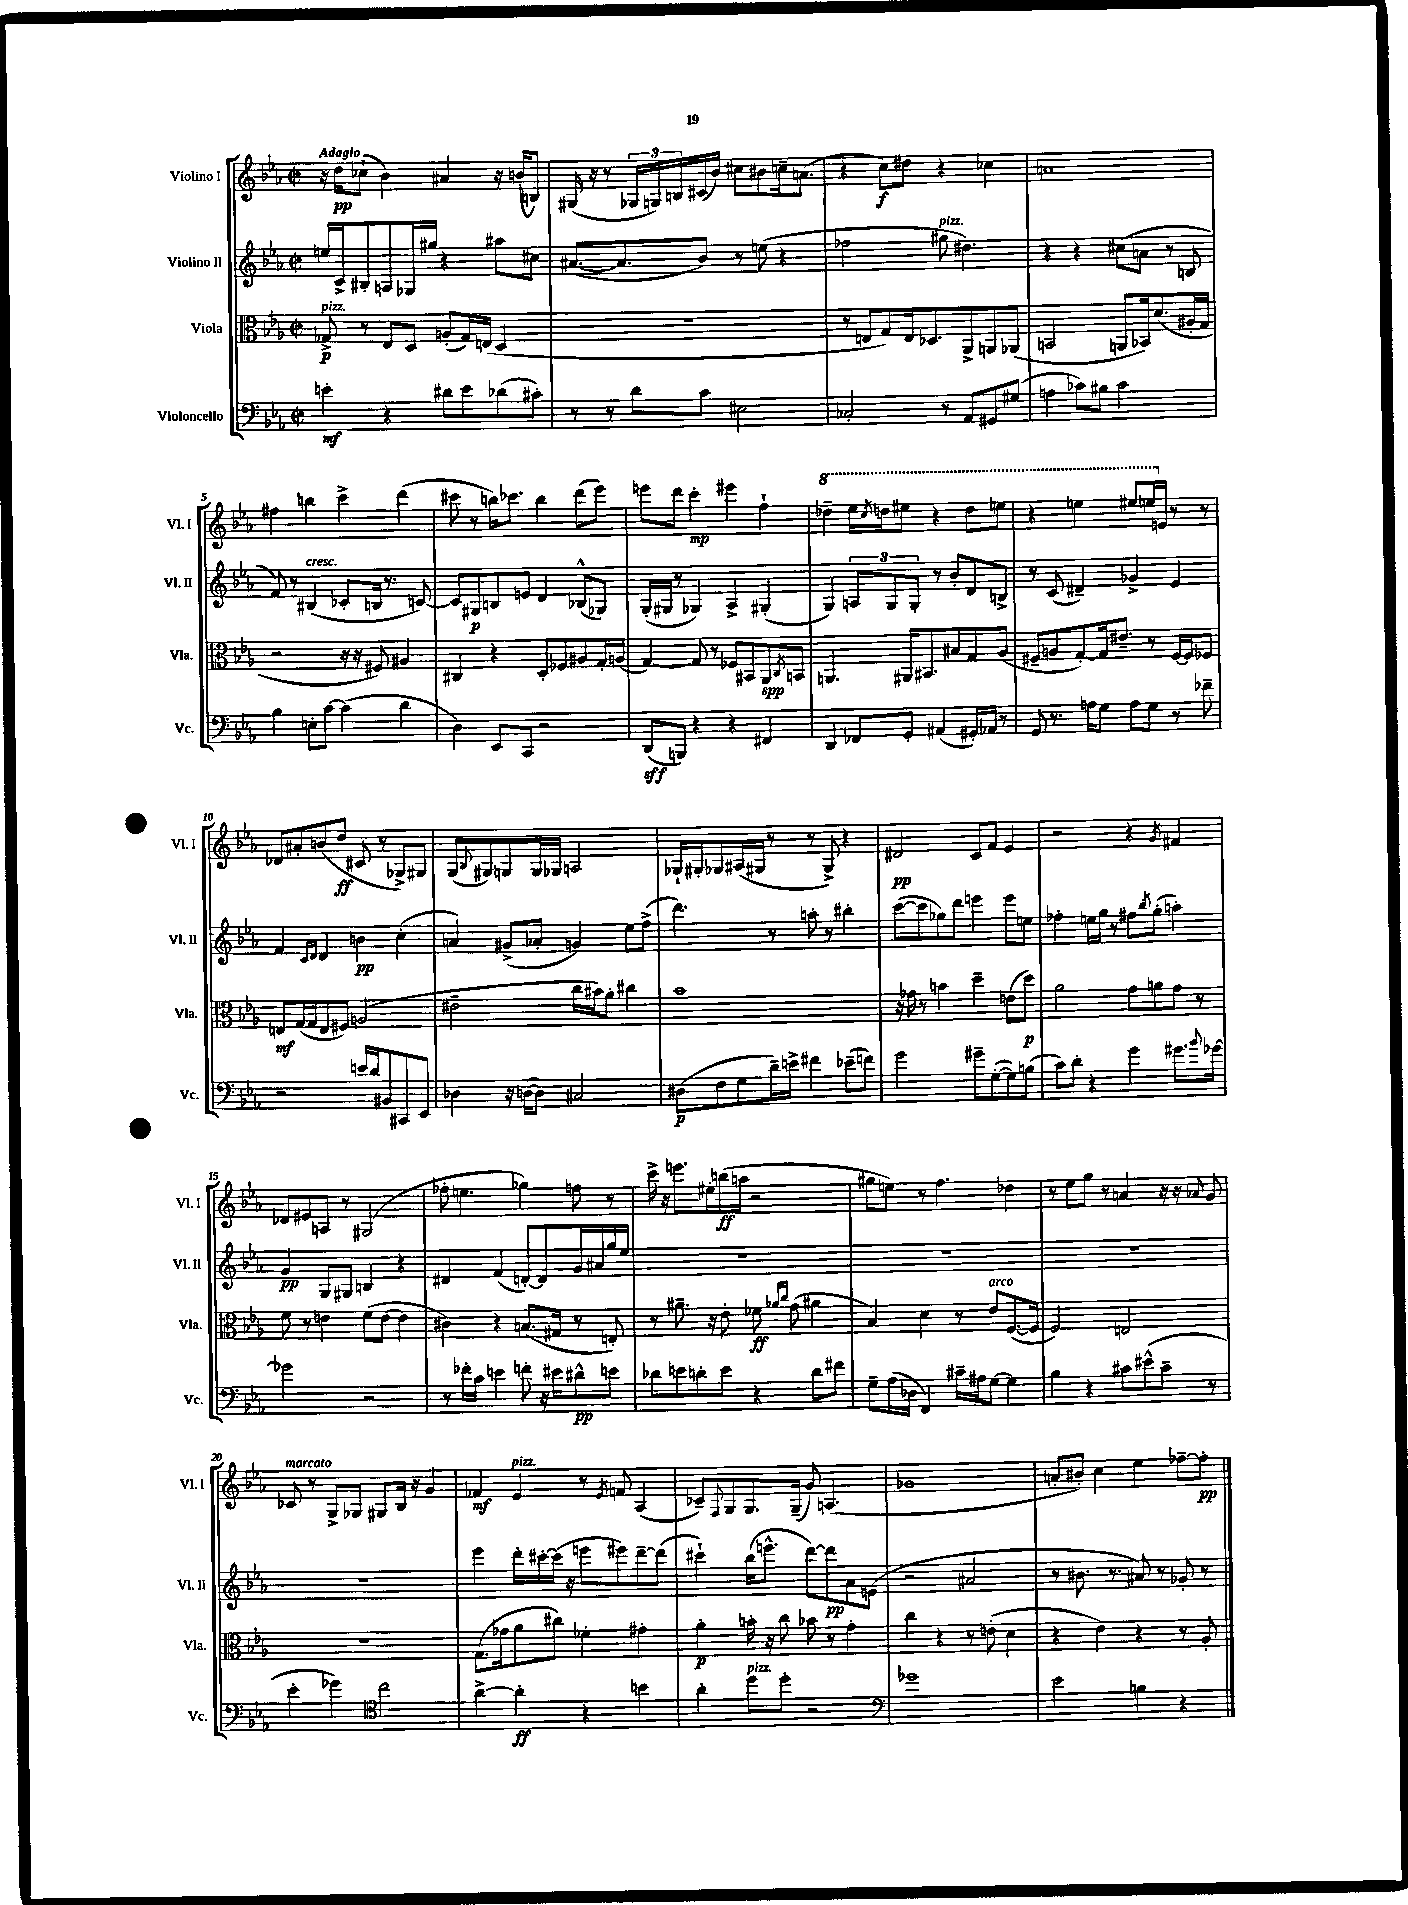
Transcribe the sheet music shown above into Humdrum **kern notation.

**kern	**dynam	**kern	**dynam	**kern	**dynam	**kern	**dynam
*part4	*part4	*part3	*part3	*part2	*part2	*part1	*part1
*staff4	*staff4	*staff3	*staff3	*staff2	*staff2	*staff1	*staff1
*I"Violoncello	*	*I"Viola	*	*I"Violino II	*	*I"Violino I	*
*I'Vc.	*	*I'Vla.	*	*I'Vl. II	*	*I'Vl. I	*
*clefF4	*	*clefC3	*	*clefG2	*	*clefG2	*
*k[b-e-a-]	*	*k[b-e-a-]	*	*k[b-e-a-]	*	*k[b-e-a-]	*
*M2/2	*	*M2/2	*	*M2/2	*	*M2/2	*
*met(c|)	*	*met(c|)	*	*met(c|)	*	*met(c|)	*
=1	=1	=1	=1	=1	=1	=1	=1
!	!	!	!	!	!	!LO:TX:a:B:t=Adagio	!
!	!	!LO:TX:a:i:t=pizz.	!	!	!	!	!
4en'\	mf	8G-X^/	p	16een/LL	.	16r	.
.	.	.	.	16c^/J	.	16dd\KL	pp
.	.	8r	.	8B#X'/	.	(8cc-X`\J	.
4r	.	8E-/L	.	8An/	.	4b-\)	.
.	.	8D/J	.	16G-X/L	.	.	.
.	.	.	.	16gg#X/JJ	.	.	.
8d#X\L	.	(8An'/L	.	4r	.	4a#X/	.
8e\	.	16G-/L)	.	.	.	.	.
.	.	(16En/JJ	.	.	.	.	.
(8d-X\	.	4D/	.	8aa#X\L	.	16r	.
.	.	.	.	.	.	(16bn/KL	.
8c#X'\J)	.	.	.	8cc#X\J	.	8Bn/J)	.
=2	=2	=2	=2	=2	=2	=2	=2
8r	.	1r	.	([8.a#X/L	.	(16G#X/	.
.	.	.	.	.	.	16r	.
8r	.	.	.	.	.	8r	.
.	.	.	.	8.a#/]	.	.	.
8d\L	.	.	.	.	.	24G-X/LL	.
.	.	.	.	.	.	24Gn/)	.
.	.	.	.	.	.	24Bn/	.
8c\J	.	.	.	8b-/J)	.	(16c#X/	.
.	.	.	.	.	.	16b-/JJ)	.
2E#X\	.	.	.	8r	.	8cc#X\L	.
.	.	.	.	(8een\	.	8b#X\	.
.	.	.	.	4r	.	16ccn~\k	.
.	.	.	.	.	.	(8.an\J	.
=3	=3	=3	=3	=3	=3	=3	=3
2C-X'/	.	8r	.	2ff-X\	.	4r	.
.	.	8En/L	.	.	.	.	.
.	.	8G/)	.	.	.	8cc\L)	f
.	.	16E/k	.	.	.	8dd#X\J	.
.	.	8.D-X/	.	.	.	.	.
!	!	!	!	!LO:TX:a:i:t=pizz.	!	!	!
8r	.	.	.	8gg#X\	.	4r	.
8AA-/L	.	8AA-^/	.	4.dd#X\)	.	.	.
8GG#X/	.	8AAn/	.	.	.	4cc-X\	.
(8G#X/J	.	(8AA-X/J	.	.	.	.	.
=4	=4	=4	=4	=4	=4	=4	=4
4An\	.	2BBn/	.	4r	.	1an	.
8c-X\L)	.	.	.	4r	.	.	.
8B#X\J	.	.	.	.	.	.	.
2c-\	.	8AAn/L	.	(8cc#X\L	.	.	.
.	.	16BB-X/k)	.	8an\J	.	.	.
.	.	(8.d/	.	.	.	.	.
.	.	.	.	8r	.	.	.
.	.	16A#X'/L	.	8Bn/	.	.	.
.	.	16G/JJ	.	.	.	.	.
!!LO:LB:g=z
=5	=5	=5	=5	=5	=5	=5	=5
4B-\	.	2r	.	8f/)	.	4ff#X\	.
.	.	.	.	8r	.	.	.
!	!	!	!	!LO:TX:a:i:t=cresc.	!	!	!
8En'\L	.	.	.	(4B#X/	.	4bbn\	.
[8c\J	.	.	.	.	.	.	.
(4c\]	.	16r	.	8c-X'/L	.	4ccc^\	.
.	.	16r	.	.	.	.	.
.	.	8F#X/)	.	16Bn/Jk	.	.	.
.	.	.	.	8.r	.	.	.
4d\	.	4A#X/	.	.	.	(4ddd\	.
.	.	.	.	[8cn/)	.	.	.
=6	=6	=6	=6	=6	=6	=6	=6
4D\)	.	4C#X/	.	8c/L]	.	8ccc#X\	.
.	.	.	.	8G#X/	p	8r	.
8EE-/L	.	4r	.	8Bn/	.	16bbn\KL)	.
.	.	.	.	.	.	8.ccc-X\J	.
8CC/J	.	.	.	8en/J	.	.	.
2r	.	8D'/L	.	4d/	.	4bb\	.
.	.	8F-X/	.	.	.	.	.
.	.	8A#X/	.	(8B-X^^/L	.	(8ddd\L	.
.	.	16G'/L	.	8G-X/J)	.	8eee-\J)	.
.	.	(16An/JJ	.	.	.	.	.
=7	=7	=7	=7	=7	=7	=7	=7
(8DD/L	sff	[4G/)	.	(16G'/LL	.	8eeen\L	.
.	.	.	.	16G#X/JJ	.	.	.
8BBBn/J)	.	.	.	8r	.	8ddd\J	.
4r	.	8G/]	.	4G-X/)	.	4ccc'\	mp
.	.	8r	.	.	.	.	.
4r	.	8F-X/L	.	4A-^/	.	4eee#X\	.
.	.	8BB#X/	.	.	.	.	.
4FF#X/	.	8AA-/	spp	(4G#X'/	.	4ff`\	.
.	.	8qC/	.	.	.	.	.
.	.	8BBn/J	.	.	.	.	.
=8	=8	=8	=8	=8	=8	=8	=8
*	*	*	*	*	*	*8va	*
4DD/	.	4.AAn/	.	4G/)	.	4ddd-X~\	.
8FF-X/L	.	.	.	12An/L	.	16eee-\LL	.
.	.	.	.	.	.	8qccc/	.
.	.	.	.	.	.	16dddn\J	.
.	.	.	.	12G/	.	.	.
8GG'/J	.	16AA#X/KL	.	.	.	8eee#X\J	.
.	.	.	.	12G'/J	.	.	.
.	.	8.BB#X/	.	.	.	.	.
(4AA#X/	.	.	.	8r	.	4r	.
.	.	8B#X/	.	8b-'/L	.	.	.
16GG#X'/LL)	.	8G/	.	8d/	.	8ddd\L	.
16AA-X/JJ	.	.	.	.	.	.	.
8r	.	(8A-/J	.	8Bn^/J	.	8eeen\J	.
=9	=9	=9	=9	=9	=9	=9	=9
8GG/	.	8F#X~/L	.	8r	.	4r	.
8.r	.	8An/	.	(8c/	.	.	.
.	.	[8G'/)	.	4d#X~/)	.	4eeen\	.
16An\KL	.	.	.	.	.	.	.
8G\J	.	16G/k]	.	.	.	.	.
.	.	8.e#X~/J	.	.	.	.	.
8A\L	.	.	.	4g-X^/	.	8eee#X/L	.
8G\J	.	8r	.	.	.	16eeen/L	.
*	*	*	*	*	*	*X8va	*
.	.	.	.	.	.	16en/JJ	.
8r	.	[16F#/LL	.	4e-/	.	8r	.
.	.	16F#/J]	.	.	.	.	.
8f-X~\	.	8F-X/J	.	.	.	8r	.
!!LO:LB:g=z
=10	=10	=10	=10	=10	=10	=10	=10
2r	.	8En/L	mf	4f/	.	8d-X/L	.
.	.	(16G/L	.	.	.	8a#X'/	.
.	.	16G/J	.	.	.	.	.
.	.	.	.	16qqc/LL	.	.	.
.	.	.	.	16qqd/JJ	.	.	.
.	.	8E/	.	4d/	.	(8bn/	.
.	.	8F#X/J)	.	.	.	8dd/J	ff
16en/LL	.	(2An/	.	4bn\	pp	8c#X/	.
16d/J	.	.	.	.	.	.	.
8BB#X/	.	.	.	.	.	8r	.
8CC#X/	.	.	.	(4cc'\	.	8G-X^/L)	.
8EE-/J	.	.	.	.	.	8G#X/J	.
=11	=11	=11	=11	=11	=11	=11	=11
4D-X\	.	2e#X~\	.	4an/)	.	(8G/L	.
.	.	.	.	.	.	8qqB-/	.
.	.	.	.	.	.	8G#X/)	.
16r	.	.	.	(8g#X^/L	.	8Gn/	.
([16Dn\KL	.	.	.	.	.	.	.
8D\J])	.	.	.	8a-X'/J	.	16G/L	.
.	.	.	.	.	.	16G-X/JJ	.
2C#X/	.	16cc\LL	.	4gn/)	.	2An/	.
.	.	16b#X\J)	.	.	.	.	.
.	.	8a-'\J	.	.	.	.	.
.	.	4cc#X\	.	8ee-\L	.	.	.
.	.	.	.	(8ff^\J	.	.	.
=12	=12	=12	=12	=12	=12	=12	=12
(8D#X\L	p	1b-	.	4.ddd\)	.	16G-X`/LL	.
.	.	.	.	.	.	16G#X'/J	.
8F\	.	.	.	.	.	8G-X/	.
8G\	.	.	.	.	.	(16A#X/L	.
.	.	.	.	.	.	16G#X/JJ	.
16d~\L)	.	.	.	8r	.	8r	.
16en^\JJ	.	.	.	.	.	.	.
4f#X\	.	.	.	8aan'\	.	8r	.
.	.	.	.	8r	.	8G#^/)	.
(8e-X~\L	.	.	.	4bb#X'\	.	4r	.
8fn\J)	.	.	.	.	.	.	.
=13	=13	=13	=13	=13	=13	=13	=13
2g\	.	16r	.	([8ccc\L	.	2d#X/	pp
.	.	16g-X\	.	.	.	.	.
.	.	8r	.	8ccc\]	.	.	.
.	.	4bn\	.	8gg-X\)	.	.	.
.	.	.	.	8ddd\J	.	.	.
8g#X~\L	.	4dd~\	.	4eeen\	.	8c/L	.
([8G'\	.	.	.	.	.	8f/J	.
8G\])	.	(8en\L	.	8eee\L	.	4e-/	.
(8Bn\J	.	8dd\J)	p	8een\J	.	.	.
=14	=14	=14	=14	=14	=14	=14	=14
8c\L)	.	2a-\	.	4ff-X'\	.	2r	.
8d'\J	.	.	.	.	.	.	.
4r	.	.	.	16een\LL	.	.	.
.	.	.	.	16gg\JJ	.	.	.
.	.	.	.	8r	.	.	.
4g\	.	8g\L	.	8ff#X\L	.	4r	.
.	.	.	.	8qbb-/	.	.	.
.	.	8an\	.	(8gg'\J	.	.	.
.	.	.	.	.	.	8qg/	.
8.g#X\L	.	8g\J	.	4aan'\)	.	4f#X/	.
.	.	8r	.	.	.	.	.
8qqb-/	.	.	.	.	.	.	.
[16g-X\Jk	.	.	.	.	.	.	.
!!LO:LB:g=z
=15	=15	=15	=15	=15	=15	=15	=15
2g-X\]	.	8f\	.	4g/	pp	8d-X/L	.
.	.	8r	.	.	.	8e#X/	.
.	.	4en\	.	8G/L	.	8An/J	.
.	.	.	.	8G#X/J	.	8r	.
2r	.	(8f\L	.	4Bn/	.	(2G#X/	.
.	.	[8e\J	.	.	.	.	.
.	.	4e\]	.	4r	.	.	.
=16	=16	=16	=16	=16	=16	=16	=16
8r	.	4c#X\)	.	4d#X/	.	8ff-X'\	.
16f-X'\LL	.	.	.	.	.	4.een\	.
16c\JJ	.	.	.	.	.	.	.
4en\	.	4r	.	(4f/	.	.	.
8fn'\	.	(8.Bn/L	.	[8dn'/L)	.	4gg-X\)	.
16r	.	.	.	8d/]	.	.	.
16e#X\KL	.	16G#X/Jk	.	.	.	.	.
8d#X^^\	pp	8r	.	16g/L	.	8ffn\	.
.	.	.	.	16a#X/	.	.	.
8en\J	.	8En'/)	.	16gg/	.	8r	.
.	.	.	.	16ee-/JJ	.	.	.
=17	=17	=17	=17	=17	=17	=17	=17
8d-X\L	.	8r	.	1r	.	16ccc^\	.
.	.	.	.	.	.	16r	.
8en\	.	8.a#X~\	.	.	.	8.eeen\L	.
8dn'\	.	.	.	.	.	.	.
.	.	16r	.	.	.	16ee#X'\L	.
8e\J	.	8e-'\	.	.	.	(16bbn\	ff
.	.	.	.	.	.	16aan\JJ	.
4r	.	8f-X\	ff	.	.	2r	.
.	.	16qqa-X/LL	.	.	.	.	.
.	.	16qqcc/JJ	.	.	.	.	.
.	.	(8g\	.	.	.	.	.
8d\L	.	4a#X\	.	.	.	.	.
8f#X\J	.	.	.	.	.	.	.
=18	=18	=18	=18	=18	=18	=18	=18
8G~\L	.	4B-/)	.	1r	.	8gg#X\L	.
(16A-\L	.	.	.	.	.	8een\J)	.
16D-X\JJ	.	.	.	.	.	.	.
4FF/)	.	4d\	.	.	.	8r	.
.	.	.	.	.	.	4.ff\	.
16c#X~\LL	.	8r	.	.	.	.	.
16A#X\J	.	.	.	.	.	.	.
!	!	!LO:TX:a:i:t=arco	!	!	!	!	!
[8G\J	.	8e-/L	.	.	.	.	.
4G\]	.	([8.F/	.	.	.	4dd-X\	.
.	.	16F/Jk]	.	.	.	.	.
=19	=19	=19	=19	=19	=19	=19	=19
4B-\	.	2F/)	.	1r	.	8r	.
.	.	.	.	.	.	8ee-\L	.
4r	.	.	.	.	.	8gg\J	.
.	.	.	.	.	.	8r	.
8c#X\L	.	2En/	.	.	.	4an/	.
(8e#X^^\	.	.	.	.	.	.	.
8c#~\J	.	.	.	.	.	16r	.
.	.	.	.	.	.	16r	.
.	.	.	.	.	.	16qqa-X/	.
8r	.	.	.	.	.	8g/	.
!!LO:LB:g=z
=20	=20	=20	=20	=20	=20	=20	=20
!	!	!	!	!	!	!LO:TX:a:i:t=marcato	!
4e-'\	.	1r	.	1r	.	8c-X/	.
.	.	.	.	.	.	8r	.
4g-X\)	.	.	.	.	.	8G^/L	.
.	.	.	.	.	.	8G-X/J	.
*clefC4	*	*	*	*	*	*	*
2cc\	.	.	.	.	.	8G#X/L	.
.	.	.	.	.	.	16B-/Jk	.
.	.	.	.	.	.	16r	.
.	.	.	.	.	.	4g/	.
=21	=21	=21	=21	=21	=21	=21	=21
[4a-^\	.	(8.G\L	.	4eee-\	.	4f-X/	mf
.	.	16g-X\k	.	.	.	.	.
!	!	!	!	!	!	!LO:TX:a:i:t=pizz.	!
4a-'\]	ff	8a-\	.	16ddd'\LL	.	4e-/	.
.	.	.	.	[16ccc#X'\	.	.	.
.	.	8cc#X\J)	.	(16ccc#\JJ]	.	.	.
.	.	.	.	16r	.	.	.
4r	.	4f-X'\	.	8eeen\L	.	8r	.
.	.	.	.	.	.	8qe-/	.
.	.	.	.	8eee#X\)	.	8fn/	.
4bn\	.	4g#X'\	.	[8ddd~\	.	(4A-/	.
.	.	.	.	(8ddd\J]	.	.	.
=22	=22	=22	=22	=22	=22	=22	=22
4a-'\	.	4a-'\	p	4ccc#X`\)	.	8c-X~/L)	.
.	.	.	.	.	.	8qqF/	.
.	.	.	.	.	.	8G/	.
!LO:TX:a:i:t=pizz.	!	!	!	!	!	!	!
8dd\L	.	16bn'\	.	(16bb-\KL	.	8.G/	.
.	.	16r	.	8.eeen^^\J	.	.	.
8dd'\J	.	8cc\	.	.	.	.	.
.	.	.	.	.	.	(16G~/Jk	.
2r	.	8b-X\	.	[8ddd\L)	.	8g/)	.
.	.	8r	.	8ddd\]	pp	(4.An/	.
.	.	4g'\	.	8a-\	.	.	.
.	.	.	.	(8en\J	.	.	.
=23	=23	=23	=23	=23	=23	=23	=23
*clefF4	*	*	*	*	*	*	*
1g-X	.	4cc\	.	2r	.	1g-X	.
.	.	4r	.	.	.	.	.
.	.	8r	.	2a#X/	.	.	.
.	.	(8en'\	.	.	.	.	.
.	.	4d\	.	.	.	.	.
=24	=24	=24	=24	=24	=24	=24	=24
2e-\	.	4r	.	8r	.	8an'/L	.
.	.	.	.	8.b#X\	.	8b#X'/J)	.
.	.	4e-\)	.	.	.	4cc\	.
.	.	.	.	8.r	.	.	.
4Bn\	.	4r	.	8a#X/)	.	4ee-\	.
.	.	.	.	8r	.	.	.
4r	.	8r	.	8g-X'/	.	[8ff-X~\L	.
.	.	8A-'/	.	8r	.	8ff-'\J]	pp
==	==	==	==	==	==	==	==
*-	*-	*-	*-	*-	*-	*-	*-
